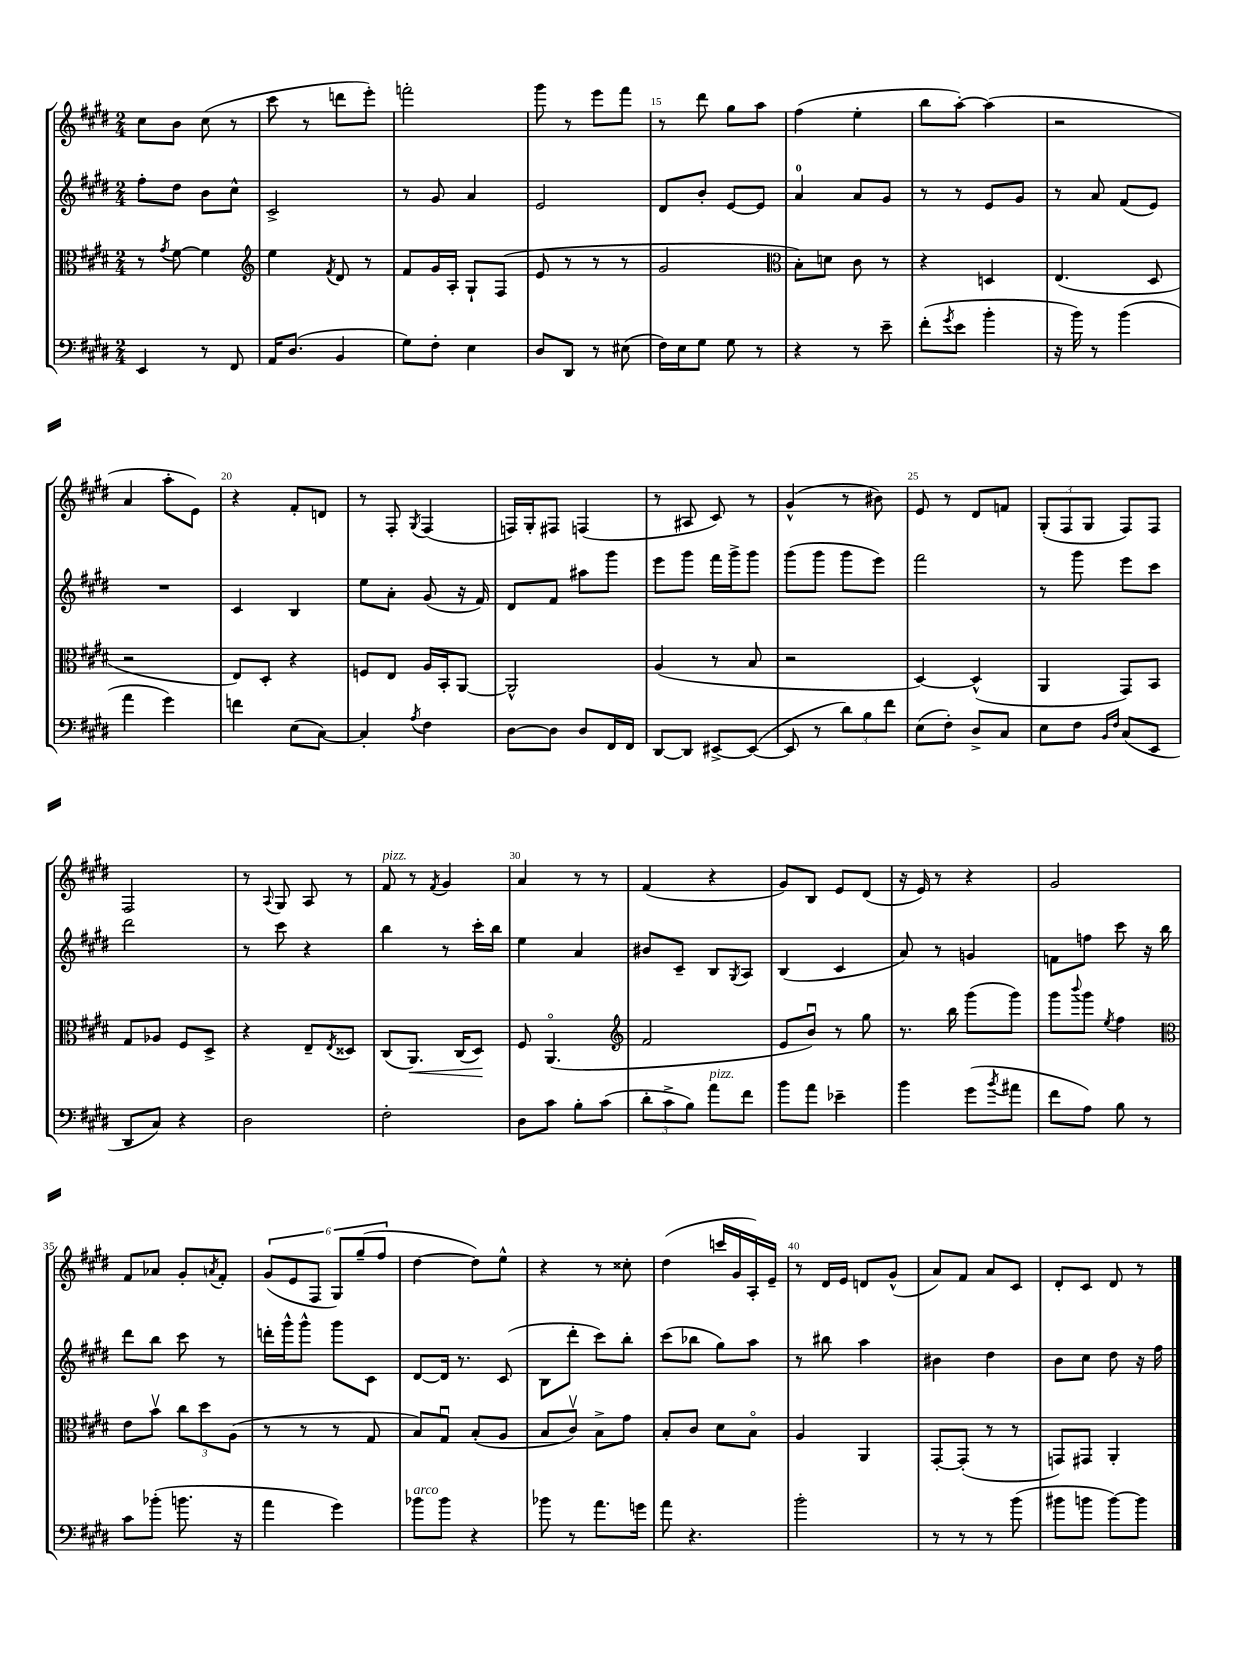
<<
\new StaffGroup <<
\new Staff = "s0" {
    \clef treble \key e \major \numericTimeSignature \time 2/4
    cis''8 b'8 cis''8( r8 |
    cis'''8 r8 d'''8 e'''8-.) |
    f'''2-. |
    gis'''8 r8 e'''8 fis'''8 |
    r8 dis'''8 gis''8 a''8 |
    fis''4( e''4-. |
    b''8 a''8~-.) a''4( |
    r2 |
    a'4 a''8-. e'8) |
    r4 fis'8-. d'8 |
    r8 fis8-. \acciaccatura { gis8 } fis4( |
    f16) gis16-. fis8 f4( |
    r8 ais8 cis'8) r8 |
    gis'4-^( r8 bis'8) |
    e'8 r8 dis'8 f'8 |
    \tuplet 3/2 { gis8-.( fis8 gis8 } fis8) fis8 |
    fis2 |
    r8 \appoggiatura { a8 } gis8 a8 r8 |
    fis'8^\markup { \italic "pizz." } r8 \acciaccatura { fis'8 } gis'4 |
    a'4 r8 r8 |
    fis'4( r4 |
    gis'8) b8 e'8 dis'8( |
    r16 e'16) r8 r4 |
    gis'2 |
    fis'8 aes'8 gis'8-. \acciaccatura { a'8 } fis'8-. |
    \tuplet 6/4 { gis'8( e'8 fis8 gis8) gis''8--( fis''8 } |
    dis''4~ dis''8) e''8-^ |
    r4 r8 cisis''8-. |
    dis''4( c'''16 gis'16 a16-.) e'16-- |
    r8 dis'16 e'16 d'8 gis'8-^( |
    a'8) fis'8 a'8 cis'8 |
    dis'8-. cis'8 dis'8 r8 \bar "|." |
}
\new Staff = "s1" {
    \clef treble \key e \major \numericTimeSignature \time 2/4
    fis''8-. dis''8 b'8 cis''8-^ |
    cis'2-> |
    r8 gis'8 a'4 |
    e'2 |
    dis'8 b'8-. e'8~ e'8 |
    a'4-0 a'8 gis'8 |
    r8 r8 e'8 gis'8 |
    r8 a'8 fis'8( e'8) |
    R2 |
    cis'4 b4 |
    e''8 a'8-. gis'8( r16 fis'16) |
    dis'8 fis'8 ais''8 gis'''8 |
    e'''8 gis'''8 fis'''16 gis'''16-> gis'''8 |
    gis'''8( gis'''8 gis'''8 e'''8) |
    fis'''2 |
    r8 gis'''8 e'''8 cis'''8 |
    dis'''2 |
    r8 cis'''8 r4 |
    b''4 r8 cis'''16-. b''16 |
    e''4 a'4 |
    bis'8 cis'8-- b8 \acciaccatura { gis8 } a8 |
    b4( cis'4 |
    a'8) r8 g'4 |
    f'8 f''8 cis'''8 r16 b''16 |
    dis'''8 b''8 cis'''8 r8 |
    d'''16-. gis'''16-^ gis'''8-^ gis'''8 cis'8 |
    dis'8~ dis'16 r8. cis'8( |
    b8 dis'''8-. cis'''8) b''8-. |
    cis'''8( bes''8 gis''8) a''8 |
    r8 bis''8 a''4 |
    bis'4 dis''4 |
    b'8 cis''8 dis''8 r16 fis''16 \bar "|." |
}
\new Staff = "s2" {
    \clef alto \key e \major \numericTimeSignature \time 2/4
    r8 \acciaccatura { gis'8 } fis'8~ fis'4 |
    \clef treble e''4 \acciaccatura { fis'8 } dis'8 r8 |
    fis'8 gis'16 a16-. gis8-! fis8( |
    e'8 r8 r8 r8 |
    gis'2 |
    \clef alto b8-.) d'8 cis'8 r8 |
    r4 d4 |
    e4.( dis8 |
    r2 |
    e8) dis8-. r4 |
    f8 e8 a16 b,16-. a,8~ |
    a,2-^ |
    a4( r8 b8 |
    r2 |
    dis4~) dis4-^( |
    a,4 gis,8) b,8 |
    gis8 aes8 fis8 dis8-> |
    r4 e8-- \acciaccatura { e8 } disis8 |
    cis8( a,8.\<) cis16( dis8\!) |
    fis8 a,4.\flageolet( |
    \clef treble fis'2 |
    e'8 b'8\downbow) r8 gis''8 |
    r8. b''16 gis'''8( gis'''8) |
    gis'''8 \appoggiatura { b'''8 } gis'''8 \acciaccatura { e''8 } fis''4 |
    \clef alto e'8 b'8\upbow \tuplet 3/2 { cis''8 dis''8 a8( } |
    r8 r8 r8 gis8 |
    b8) gis8\downbow b8-.( a8 |
    b8 cis'8\upbow) b8-> gis'8 |
    b8-. cis'8 dis'8 b8\flageolet |
    a4 a,4 |
    gis,8~-. gis,8-.( r8 r8 |
    g,8) gis,8 a,4-. \bar "|." |
}
\new Staff = "s3" {
    \clef bass \key e \major \numericTimeSignature \time 2/4
    e,4 r8 fis,8 |
    a,16 dis8.( b,4 |
    gis8) fis8-. e4 |
    dis8 dis,8 r8 eis8( |
    fis16) e16 gis8 gis8 r8 |
    r4 r8 e'8-- |
    fis'8-.( \acciaccatura { gis'8 } e'8 b'4-. |
    r16 b'16) r8 b'4( |
    a'4 gis'4) |
    f'4 e8( cis8~) |
    cis4-. \acciaccatura { a8 } fis4 |
    dis8~ dis8 dis8 fis,16 fis,16 |
    dis,8~ dis,8 eis,8~-> eis,8~( |
    eis,8 r8 \tuplet 3/2 { dis'8) b8 fis'8 } |
    e8( fis8-.) dis8-> cis8 |
    e8 fis8 \grace { b,16 fis16 } cis8( e,8 |
    dis,8 cis8) r4 |
    dis2 |
    fis2-. |
    dis8 cis'8 b8-. cis'8( |
    \tuplet 3/2 { dis'8-. cis'8-> b8) } a'8^\markup { \italic "pizz." } fis'8 |
    b'8 a'8 ees'4-- |
    b'4 gis'8( \acciaccatura { b'8 } ais'8 |
    fis'8 a8) b8 r8 |
    cis'8 bes'8-.( b'8. r16 |
    a'4 gis'4) |
    bes'8^\markup { \italic "arco" } bes'8 r4 |
    bes'8 r8 a'8. g'16 |
    a'8 r4. |
    b'2-. |
    r8 r8 r8 b'8( |
    bis'8 b'8 b'8~) b'8 \bar "|." |
}
>>
>>
\layout { \context { \Score currentBarNumber = #11 \override BarNumber.break-visibility = ##(#f #t #t) barNumberVisibility = #(every-nth-bar-number-visible 5) } }
